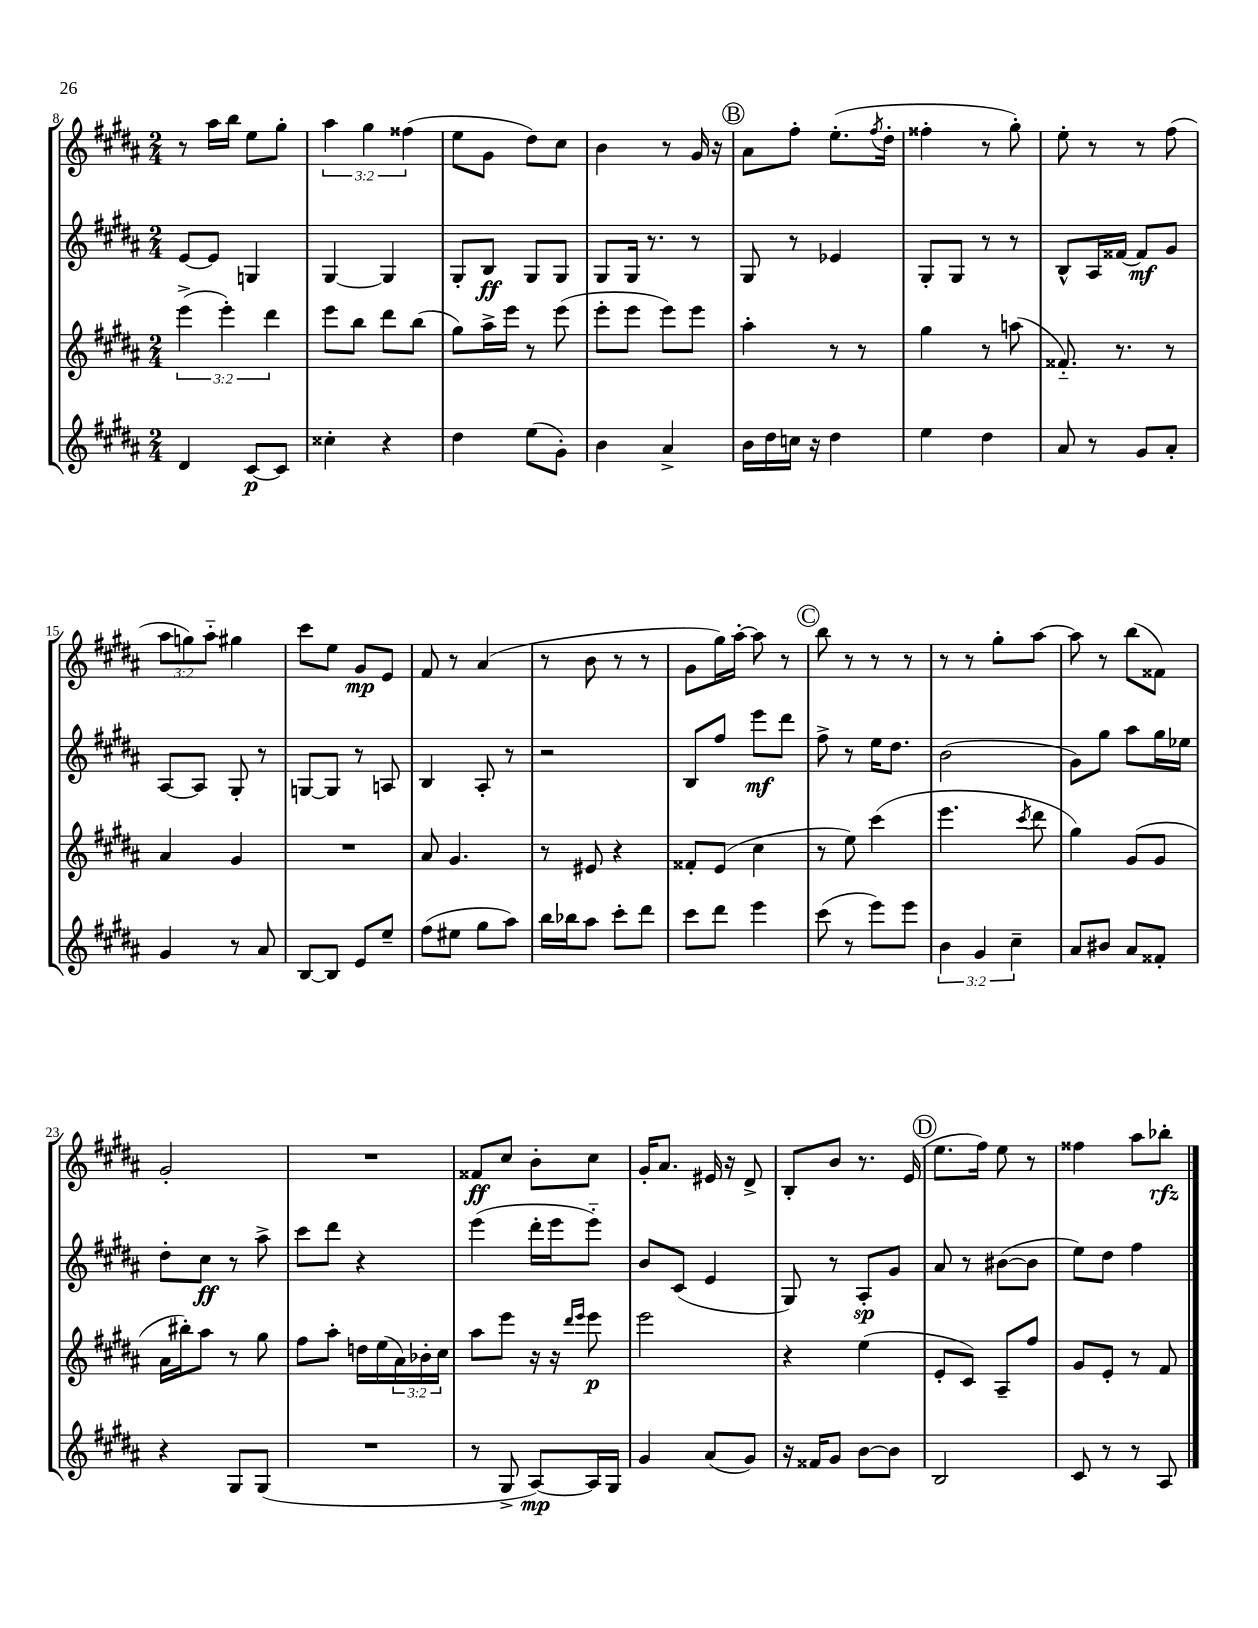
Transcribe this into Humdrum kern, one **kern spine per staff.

**kern	**dynam	**kern	**dynam	**kern	**dynam	**kern	**dynam
*part4	*part4	*part3	*part3	*part2	*part2	*part1	*part1
*staff4	*staff4	*staff3	*staff3	*staff2	*staff2	*staff1	*staff1
*clefG2	*	*clefG2	*	*clefG2	*	*clefG2	*
*k[f#c#g#d#a#]	*	*k[f#c#g#d#a#]	*	*k[f#c#g#d#a#]	*	*k[f#c#g#d#a#]	*
*M2/4	*	*M2/4	*	*M2/4	*	*M2/4	*
=8	=8	=8	=8	=8	=8	=8	=8
4d#/	.	(6eee^\	.	[8e/L	.	8r	.
.	.	.	.	8e/J]	.	16aa#\LL	.
.	.	6eee'\)	.	.	.	.	.
.	.	.	.	.	.	16bb\JJ	.
[8c#/L	p	.	.	4Gn/	.	8ee\L	.
.	.	6ddd#\	.	.	.	.	.
8c#/J]	.	.	.	.	.	8gg#'\J	.
=9	=9	=9	=9	=9	=9	=9	=9
4cc##X'\	.	8eee\L	.	[4G#/	.	6aa#\	.
.	.	8bb\J	.	.	.	.	.
.	.	.	.	.	.	6gg#\	.
4r	.	8ddd#\L	.	4G#/]	.	.	.
.	.	.	.	.	.	(6ff##X\	.
.	.	(8bb\J	.	.	.	.	.
=10	=10	=10	=10	=10	=10	=10	=10
4dd#\	.	8gg#\L)	.	8G#'/L	.	8ee\L	.
.	.	16aa#^\L	.	8B/J	ff	8g#\J	.
.	.	16eee\JJ	.	.	.	.	.
(8ee\L	.	8r	.	8G#/L	.	8dd#\L)	.
8g#'\J)	.	(8eee\	.	8G#/J	.	8cc#\J	.
=11	=11	=11	=11	=11	=11	=11	=11
4b\	.	8eee'\L	.	8G#/L	.	4b\	.
.	.	8eee\J	.	16G#/Jk	.	.	.
.	.	.	.	8.r	.	.	.
4a#^/	.	8eee\L)	.	.	.	8r	.
.	.	8eee\J	.	8r	.	16g#/	.
.	.	.	.	.	.	16r	.
!!LO:REH:place=s1:t=B
=12	=12	=12	=12	=12	=12	=12	=12
16b\LL	.	4aa#'\	.	8G#/	.	8a#\L	.
16dd#\	.	.	.	.	.	.	.
16ccn\JJ	.	.	.	8r	.	8ff#'\J	.
16r	.	.	.	.	.	.	.
4dd#\	.	8r	.	4e-X/	.	(8.ee'\L	.
.	.	8r	.	.	.	.	.
.	.	.	.	.	.	8qff#/	.
.	.	.	.	.	.	16dd#'\Jk	.
=13	=13	=13	=13	=13	=13	=13	=13
4ee\	.	4gg#\	.	8G#'/L	.	4ff##X'\	.
.	.	.	.	8G#/J	.	.	.
4dd#\	.	8r	.	8r	.	8r	.
.	.	(8aan\	.	8r	.	8gg#'\)	.
=14	=14	=14	=14	=14	=14	=14	=14
8a#/	.	8.f##X/)	.	8B^^/L	.	8ee'\	.
8r	.	.	.	16A#/L	.	8r	.
.	.	8.r	.	[16f##X/JJ	.	.	.
8g#/L	.	.	.	8f##/L]	mf	8r	.
8a#'/J	.	8r	.	8g#/J	.	(8ff#\	.
!!LO:LB:g=z
=15	=15	=15	=15	=15	=15	=15	=15
4g#/	.	4a#/	.	[8A#/L	.	12aa#\L	.
.	.	.	.	.	.	12ggn\)	.
.	.	.	.	8A#/J]	.	.	.
.	.	.	.	.	.	12aa#\J	.
8r	.	4g#/	.	8G#'/	.	4gg#X\	.
8a#/	.	.	.	8r	.	.	.
=16	=16	=16	=16	=16	=16	=16	=16
[8B/L	.	2r	.	[8Gn/L	.	8ccc#\L	.
8B/J]	.	.	.	8G/J]	.	8ee\J	.
8e/L	.	.	.	8r	.	8g#/L	mp
8ee~/J	.	.	.	8An/	.	8e/J	.
=17	=17	=17	=17	=17	=17	=17	=17
(8ff#\L	.	8a#/	.	4B/	.	8f#/	.
8ee#X\J	.	4.g#/	.	.	.	8r	.
8gg#\L	.	.	.	8A#'/	.	(4a#/	.
8aa#\J)	.	.	.	8r	.	.	.
=18	=18	=18	=18	=18	=18	=18	=18
16bb\LL	.	8r	.	2r	.	8r	.
16bb-X\J	.	.	.	.	.	.	.
8aa#\J	.	8e#X/	.	.	.	8b\	.
8ccc#'\L	.	4r	.	.	.	8r	.
8ddd#\J	.	.	.	.	.	8r	.
=19	=19	=19	=19	=19	=19	=19	=19
8ccc#\L	.	8f##X'/L	.	8B/L	.	8g#\L	.
8ddd#\J	.	(8e/J	.	8ff#/J	.	16gg#\L)	.
.	.	.	.	.	.	[16aa#'\JJ	.
4eee\	.	4cc#\	.	8eee\L	mf	8aa#\]	.
.	.	.	.	8ddd#\J	.	8r	.
!!LO:REH:place=s1:t=C
=20	=20	=20	=20	=20	=20	=20	=20
(8ccc#\	.	8r	.	8ff#^\	.	8bb\	.
8r	.	8ee\)	.	8r	.	8r	.
8eee\L)	.	(4ccc#\	.	16ee\KL	.	8r	.
.	.	.	.	8.dd#\J	.	.	.
8eee\J	.	.	.	.	.	8r	.
=21	=21	=21	=21	=21	=21	=21	=21
6b\	.	4.eee\	.	(2b\	.	8r	.
.	.	.	.	.	.	8r	.
6g#/	.	.	.	.	.	.	.
.	.	.	.	.	.	8gg#'\L	.
6cc#~\	.	.	.	.	.	.	.
.	.	8qccc#/	.	.	.	.	.
.	.	8ddd#\	.	.	.	[8aa#\J	.
=22	=22	=22	=22	=22	=22	=22	=22
8a#/L	.	4gg#\)	.	8g#\L)	.	8aa#\]	.
8b#X/J	.	.	.	8gg#\J	.	8r	.
8a#/L	.	(8g#/L	.	8aa#\L	.	(8bb\L	.
8f##X'/J	.	8g#/J	.	16gg#\L	.	8f##X\J)	.
.	.	.	.	16ee-X\JJ	.	.	.
!!LO:LB:g=z
=23	=23	=23	=23	=23	=23	=23	=23
4r	.	16a#\LL	.	8dd#'\L	.	2g#'/	.
.	.	16bb#X'\J)	.	.	.	.	.
.	.	8aa#\J	.	8cc#\J	ff	.	.
8G#/L	.	8r	.	8r	.	.	.
(8G#/J	.	8gg#\	.	8aa#^\	.	.	.
=24	=24	=24	=24	=24	=24	=24	=24
2r	.	8ff#\L	.	8ccc#\L	.	2r	.
.	.	8aa#'\J	.	8ddd#\J	.	.	.
.	.	16ddn\LL	.	4r	.	.	.
.	.	(16ee\	.	.	.	.	.
.	.	24a#\)	.	.	.	.	.
.	.	24b-X'\	.	.	.	.	.
.	.	24cc#\JJ	.	.	.	.	.
=25	=25	=25	=25	=25	=25	=25	=25
8r	.	8aa#\L	.	(4eee\	.	8f##X/L	ff
8G#^/	.	8eee\J	.	.	.	8cc#/J	.
[8A#/L)	mp	16r	.	16ddd#'\LL	.	8b'\L	.
.	.	16r	.	16eee\J	.	.	.
.	.	16qqddd#/LL	.	.	.	.	.
.	.	16qqeee/JJ	.	.	.	.	.
16A#/L]	.	8eee\	p	8eee\J)	.	8cc#\J	.
16G#/JJ	.	.	.	.	.	.	.
=26	=26	=26	=26	=26	=26	=26	=26
4g#/	.	2eee\	.	8b/L	.	16g#'/KL	.
.	.	.	.	.	.	8.a#/J	.
.	.	.	.	(8c#/J	.	.	.
(8a#/L	.	.	.	4e/	.	16e#X/	.
.	.	.	.	.	.	16r	.
8g#/J)	.	.	.	.	.	8d#^/	.
=27	=27	=27	=27	=27	=27	=27	=27
16r	.	4r	.	8G#/)	.	8B'/L	.
16f##X/KL	.	.	.	.	.	.	.
8g#/J	.	.	.	8r	.	8b/J	.
[8b\L	.	(4ee\	.	8A#'/L	sp	8.r	.
8b\J]	.	.	.	8g#/J	.	.	.
.	.	.	.	.	.	(16e/	.
!!LO:REH:place=s1:t=D
=28	=28	=28	=28	=28	=28	=28	=28
2B/	.	8e'/L	.	8a#/	.	8.ee\L	.
.	.	8c#/J)	.	8r	.	.	.
.	.	.	.	.	.	16ff#\Jk)	.
.	.	8A#~/L	.	([8b#X\L	.	8ee\	.
.	.	8ff#/J	.	8b#\J]	.	8r	.
=29	=29	=29	=29	=29	=29	=29	=29
8c#/	.	8g#/L	.	8ee\L)	.	4ff##X\	.
8r	.	8e'/J	.	8dd#\J	.	.	.
8r	.	8r	.	4ff#\	.	8aa#\L	.
8A#/	.	8f#/	.	.	.	8bb-X'\J	rfz
==	==	==	==	==	==	==	==
*-	*-	*-	*-	*-	*-	*-	*-
